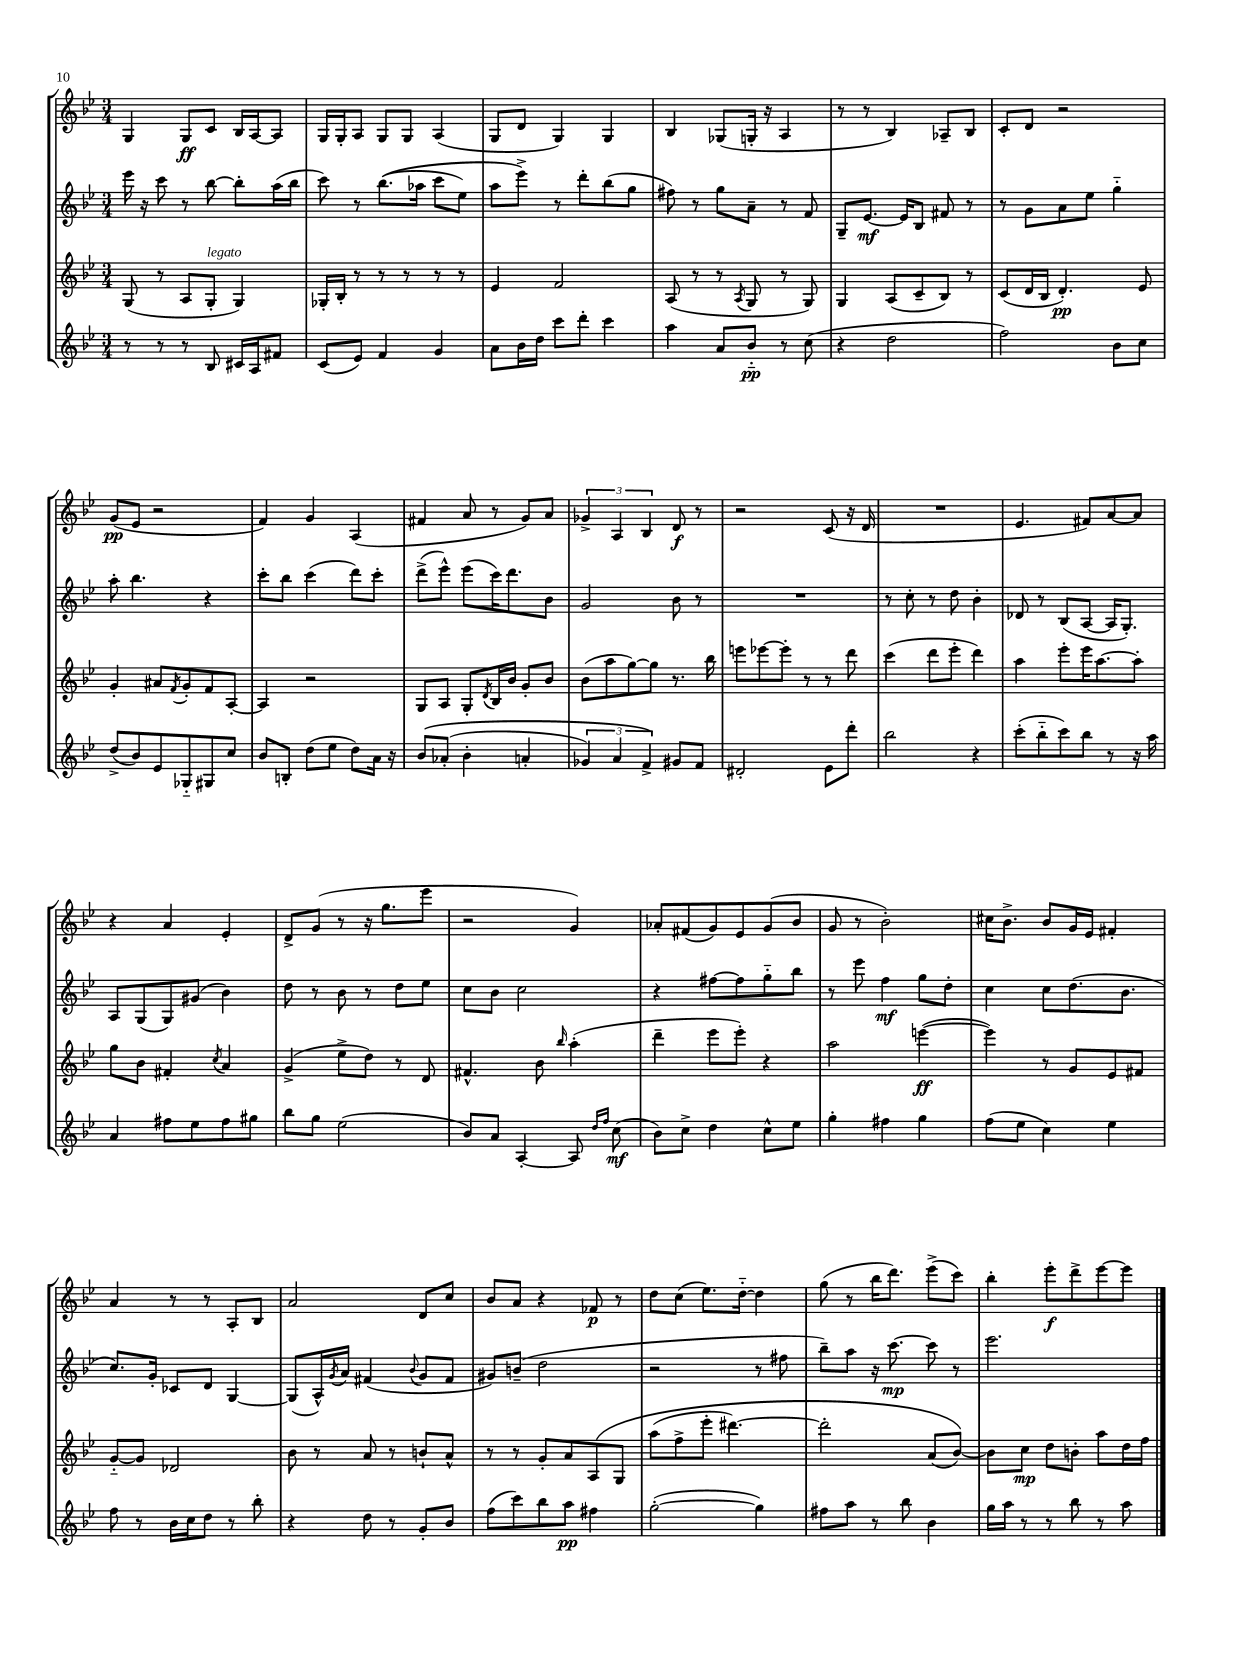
<<
\new StaffGroup <<
\new Staff = "s0" {
    \clef treble \key bes \major \numericTimeSignature \time 3/4
    g4 g8\ff c'8 bes16 a16~ a8 |
    g16 g16-. a8 g8 g8 a4( |
    g8 d'8 g4) g4 |
    bes4 ges8( g16-. r16 a4 |
    r8 r8 bes4) aes8-- bes8 |
    c'8-. d'8 r2 |
    g'8\pp( ees'8 r2 |
    f'4) g'4 a4( |
    fis'4 a'8 r8 g'8) a'8 |
    \tuplet 3/2 { ges'4-> a4 bes4 } d'8\f r8 |
    r2 c'8( r16 d'16 |
    R2. |
    ees'4. fis'8) a'8~ a'8 |
    r4 a'4 ees'4-. |
    d'8-> g'8( r8 r16 g''8. ees'''8 |
    r2 g'4) |
    aes'8-. fis'8( g'8) ees'8 g'8( bes'8 |
    g'8 r8 bes'2-.) |
    cis''16 bes'8.-> bes'8 g'16 ees'16 fis'4-. |
    a'4 r8 r8 a8-. bes8 |
    a'2 d'8 c''8 |
    bes'8 a'8 r4 fes'8\p r8 |
    d''8 c''8( ees''8.) d''16~-_ d''4 |
    g''8( r8 bes''16 d'''8.) ees'''8->( c'''8) |
    bes''4-. ees'''8-.\f d'''8-> ees'''8~ ees'''8 \bar "|." |
}
\new Staff = "s1" {
    \clef treble \key bes \major \numericTimeSignature \time 3/4
    ees'''16 r16 c'''8 r8 bes''8~ bes''8-. a''16( bes''16 |
    c'''8) r8 bes''8.(\( aes''16 c'''8 ees''8) |
    a''8 ees'''8->\) r8 d'''8-. bes''8( g''8 |
    fis''8) r8 g''8 a'8-- r8 f'8 |
    g8-- ees'8.~\mf ees'16 bes8 fis'8 r8 |
    r8 g'8 a'8 ees''8 g''4-_ |
    a''8-. bes''4. r4 |
    c'''8-. bes''8 c'''4( d'''8) c'''8-. |
    d'''8->( ees'''8-^) ees'''8( c'''16) d'''8. bes'8 |
    g'2 bes'8 r8 |
    R2. |
    r8 c''8-. r8 d''8 bes'4-. |
    des'8 r8 bes8( a8~ a16 g8.-.) |
    a8 g8( g8) gis'8( bes'4) |
    d''8 r8 bes'8 r8 d''8 ees''8 |
    c''8 bes'8 c''2 |
    r4 fis''8~ fis''8 g''8-_ bes''8 |
    r8 ees'''8 f''4\mf g''8 d''8-. |
    c''4 c''8 d''8.( bes'8. |
    c''8.) g'16-. ces'8 d'8 g4~ |
    g8( a16-^) \acciaccatura { g'8 } a'16 fis'4( \appoggiatura { bes'8 } g'8 fis'8 |
    gis'8) b'8--( d''2 |
    r2 r8 fis''8 |
    bes''8--) a''8 r16 c'''8.~\mp c'''8 r8 |
    ees'''2. \bar "|." |
}
\new Staff = "s2" {
    \clef treble \key bes \major \numericTimeSignature \time 3/4
    g8( r8 a8 g8-.^\markup { \italic "legato" } g4) |
    ges16-. bes16-. r8 r8 r8 r8 r8 |
    ees'4 f'2 |
    a8( r8 r8 \acciaccatura { a8 } g8 r8 g8) |
    g4 a8( c'8-- bes8) r8 |
    c'8( d'16 bes16 d'4.-.\pp) ees'8 |
    g'4-. ais'8 \acciaccatura { f'8 } g'8-. f'8 a8~-. |
    a4 r2 |
    g8 a8 g8-. \acciaccatura { d'8 } bes16 bes'16 g'8-. bes'8 |
    bes'8( a''8 g''8~) g''8 r8. bes''16 |
    e'''8 ees'''8~ ees'''8-. r8 r8 d'''8 |
    c'''4( d'''8 ees'''8-. d'''4) |
    a''4 ees'''8-. ees'''16 a''8.~ a''8-. |
    g''8 bes'8 fis'4-. \acciaccatura { c''8 } a'4 |
    g'4->( ees''8-> d''8) r8 d'8 |
    fis'4.-^ bes'8 \grace { bes''16 } a''4-.( |
    d'''4-- ees'''8 ees'''8-.) r4 |
    a''2 e'''4~\ff( |
    e'''4) r8 g'8 ees'8 fis'8 |
    g'8~-_ g'8 des'2 |
    bes'8 r8 a'8 r8 b'8-! a'8-^ |
    r8 r8 g'8-. a'8 a8\( g8 |
    a''8( f''8-> ees'''8-. dis'''4.~) |
    dis'''2-. a'8( bes'8~)\) |
    bes'8 c''8\mp d''8 b'8-. a''8 d''16 f''16 \bar "|." |
}
\new Staff = "s3" {
    \clef treble \key bes \major \numericTimeSignature \time 3/4
    r8 r8 r8 bes8 cis'16 a16 fis'8 |
    c'8( ees'8) f'4 g'4 |
    a'8 bes'16 d''16 c'''8 d'''8-. c'''4 |
    a''4 a'8 bes'8-_\pp r8 c''8( |
    r4 d''2 |
    f''2) bes'8 c''8 |
    d''8->( bes'8) ees'8 ges8-_ gis8 c''8 |
    bes'8 b8-. d''8( ees''8 d''8) a'16 r16 |
    bes'8\( aes'8-.( bes'4-. a'4-. |
    \tuplet 3/2 { ges'4) a'4 f'4->\) } gis'8 f'8 |
    dis'2-. ees'8 d'''8-. |
    bes''2 r4 |
    c'''8-.( bes''8-_ c'''8) bes''8 r8 r16 a''16 |
    a'4 fis''8 ees''8 fis''8 gis''8 |
    bes''8 g''8 ees''2( |
    bes'8) a'8 a4~-. a8 \grace { d''16 f''16 } c''8\mf( |
    bes'8) c''8-> d''4 c''8-^ ees''8 |
    g''4-. fis''4 g''4 |
    f''8( ees''8 c''4) ees''4 |
    f''8 r8 bes'16 c''16 d''8 r8 bes''8-. |
    r4 d''8 r8 g'8-. bes'8 |
    f''8( c'''8) bes''8 a''8\pp fis''4 |
    g''2~-.( g''4) |
    fis''8 a''8 r8 bes''8 bes'4 |
    g''16 a''16 r8 r8 bes''8 r8 a''8 \bar "|." |
}
>>
>>
\layout { \context { \Score \remove "Bar_number_engraver" } }
